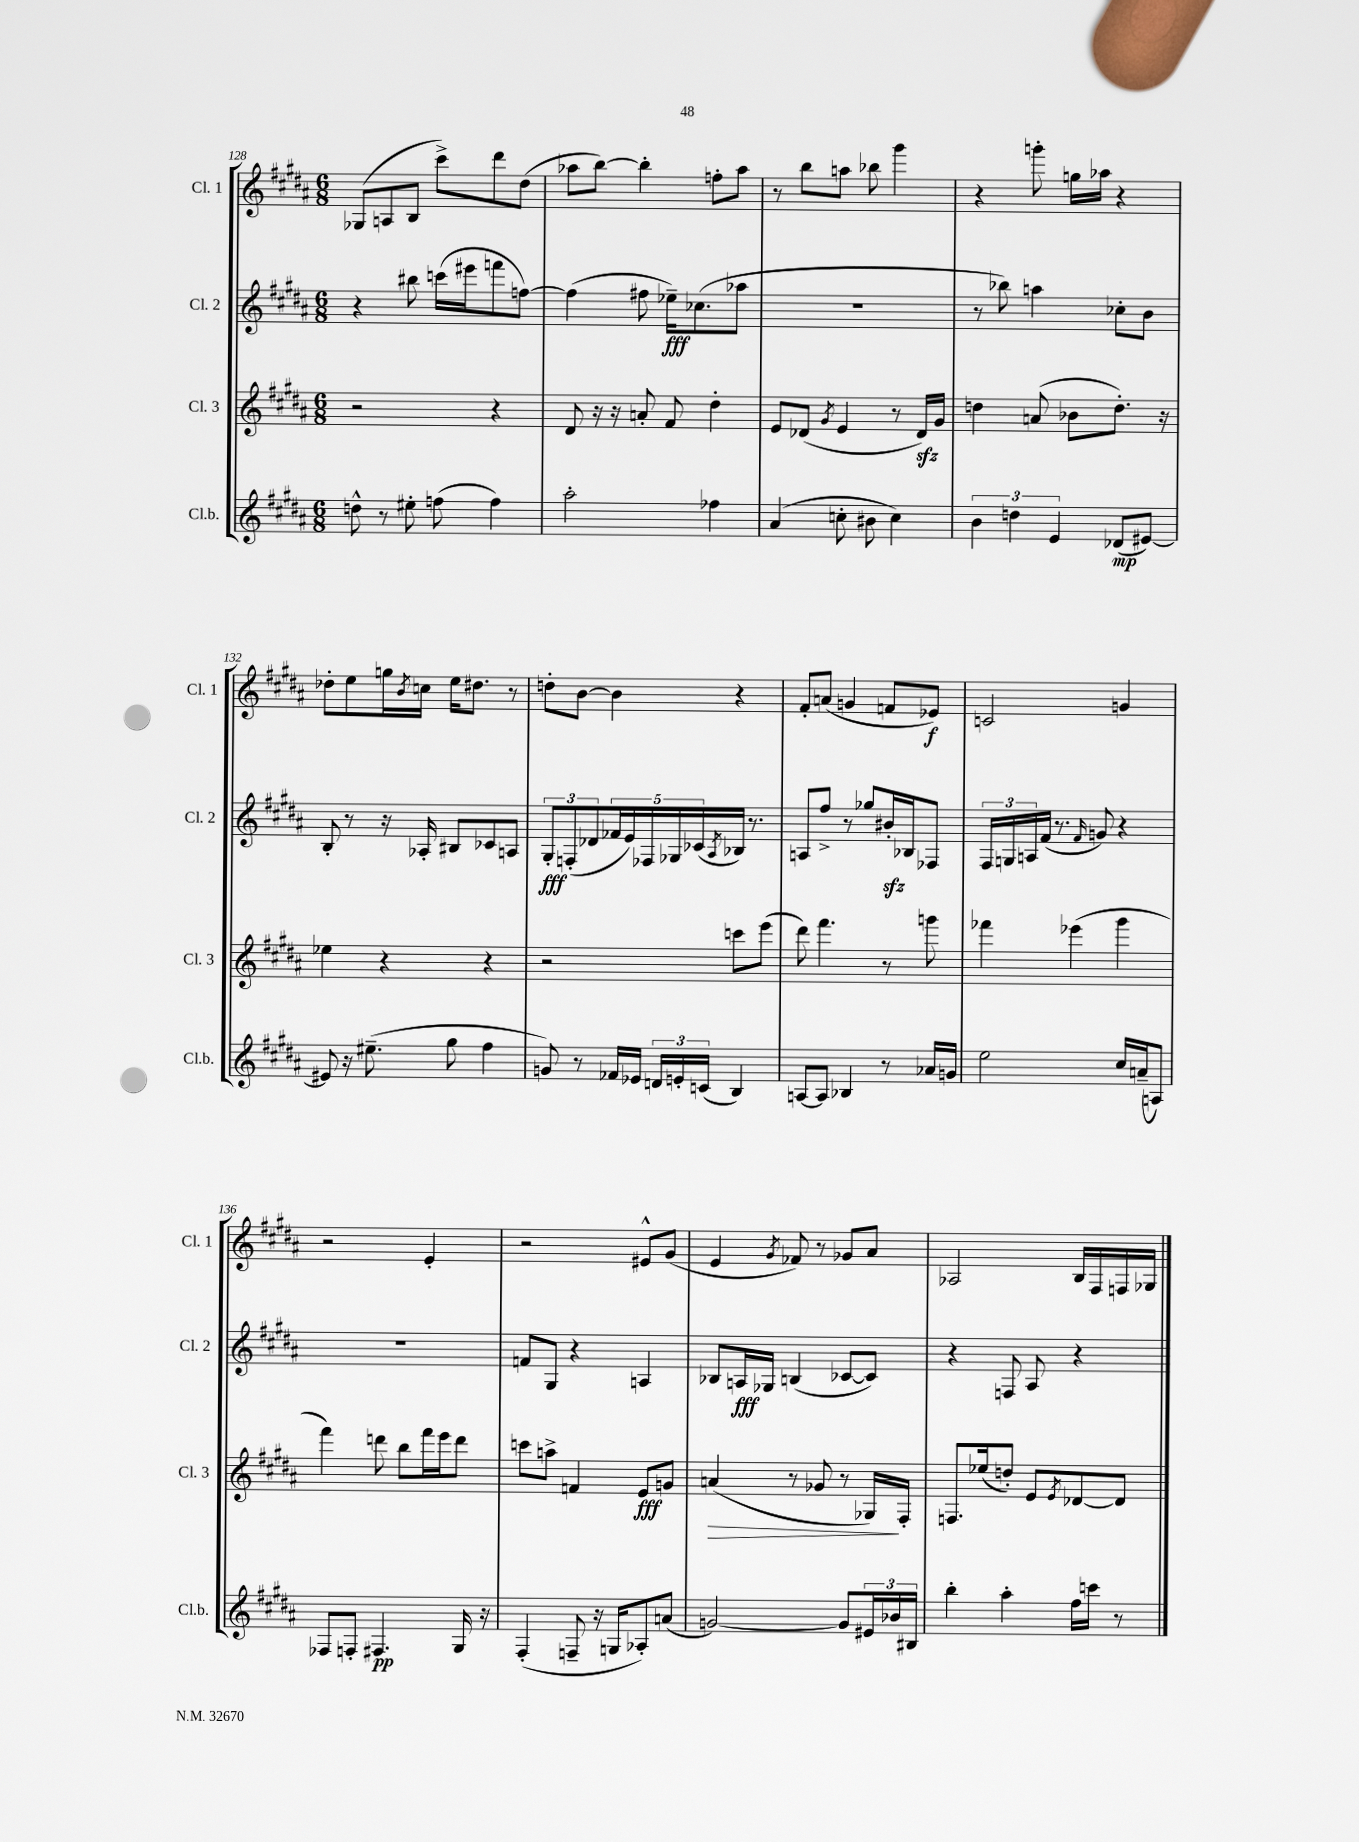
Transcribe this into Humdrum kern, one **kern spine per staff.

**kern	**kern	**kern	**kern
*staff4	*staff3	*staff2	*staff1
*clefG2	*clefG2	*clefG2	*clefG2
*k[f#c#g#d#a#]	*k[f#c#g#d#a#]	*k[f#c#g#d#a#]	*k[f#c#g#d#a#]
*M6/8	*M6/8	*M6/8	*M6/8
8dd^^	2r	4r	(8G-
8r	.	.	8A
8ee#'	.	8bb#	8B
(8ff	.	(16ccc	8ccc#^)
.	.	16eee#	.
4ff)	4r	8fff	8ddd#
.	.	[8ff)	(8dd#
=	=	=	=
2aa#'	8d#	(4ff]	8aa-
.	16r	.	[8bb)
.	16r	.	.
.	8a'	8ff#	4bb']
.	8f#	16ee-~)	.
.	.	(8.cc-	.
4ff-	4dd#'	.	8ff'
.	.	8aa-	8aa-
=	=	=	=
(4a#	8e	2.r	8r
.	(8d-	.	8bb
.	8qg#	.	.
8cc'	4e	.	8aa
8b#	.	.	8bb-
4cc)	8r	.	4ggg#
.	16d-)	.	.
.	16g#	.	.
=	=	=	=
6b	4dd	8r	4r
.	.	8bb-)	.
6dd	.	.	.
.	(8a	4aa	8ggg'
6e	.	.	.
.	8b-	.	16gg
.	.	.	16aa-
(8d-	8.dd')	8cc-'	4r
[8e#)	.	8b	.
.	16r	.	.
=	=	=	=
8e#]	4ee-	8B'	8dd-'
16r	.	8r	8ee
(8.ee#~	.	.	.
.	4r	16r	16gg
.	.	.	8qb
.	.	16A-'	16cc
8gg#	.	8B#	16ee
.	.	.	8.dd#
4ff#	4r	8c-	.
.	.	8A	8r
=	=	=	=
8g)	2r	12G#'	8dd'
.	.	(12F'	.
8r	.	.	[8b
.	.	12d-	.
16f-	.	20f-	4b]
.	.	20e)	.
16e-	.	.	.
.	.	20F-	.
24d	.	.	.
.	.	20G-	.
24e'	.	.	.
.	.	(20c-	.
(24c	.	.	.
.	.	8qA#	.
4B)	8ccc	16B-)	4r
.	.	8.r	.
.	(8eee	.	.
=	=	=	=
[8A	8ddd#)	8A	8f#'
8A]	4.fff#	8ff#^	(8a
4B-	.	8r	4g
.	.	8gg-	.
8r	8r	16b#'	8f
.	.	16B-	.
16a-	8ggg	8F-	8e-)
16g	.	.	.
=	=	=	=
2ee	4fff-	24F#	2c
.	.	24G	.
.	.	24A	.
.	.	(16f#	.
.	.	8.r	.
.	(4eee-	.	.
.	.	16qqf#	.
.	.	8g)	.
16cc#	4ggg#	4r	4g
(16a~	.	.	.
8A)	.	.	.
=	=	=	=
8F-	4fff#)	2.r	2r
8F'	.	.	.
4.F#	8ddd	.	.
.	8bb	.	.
.	16fff#	.	4e'
.	16eee	.	.
16G#	8ddd	.	.
16r	.	.	.
=	=	=	=
(4F#'	8ccc	8f	2r
.	8aa^	8G#	.
8F~	4f	4r	.
16r	.	.	.
16G	.	.	.
8A-')	8e	4A	8e#^^
(8a	8g	.	(8g#
=	=	=	=
[2g)	(4a	8B-	4e
.	.	16A	.
.	.	16G-	.
.	.	.	8qg#
.	8r	(4B	8f-)
.	8g-	.	8r
8g]	8r	[8c-	8g-
24e#	16G-)	8c-])	8a#
24b-	.	.	.
.	16F#'	.	.
24B#	.	.	.
=	=	=	=
4bb'	8.F	4r	2A-
.	(16ee-	.	.
4aa#'	8dd')	8F	.
.	8e	8A#	.
.	8qe	.	.
16ff#	[8d-	4r	16B
16ccc	.	.	16F#
8r	8d-]	.	16F
.	.	.	16G-
==	==	==	==
*-	*-	*-	*-
